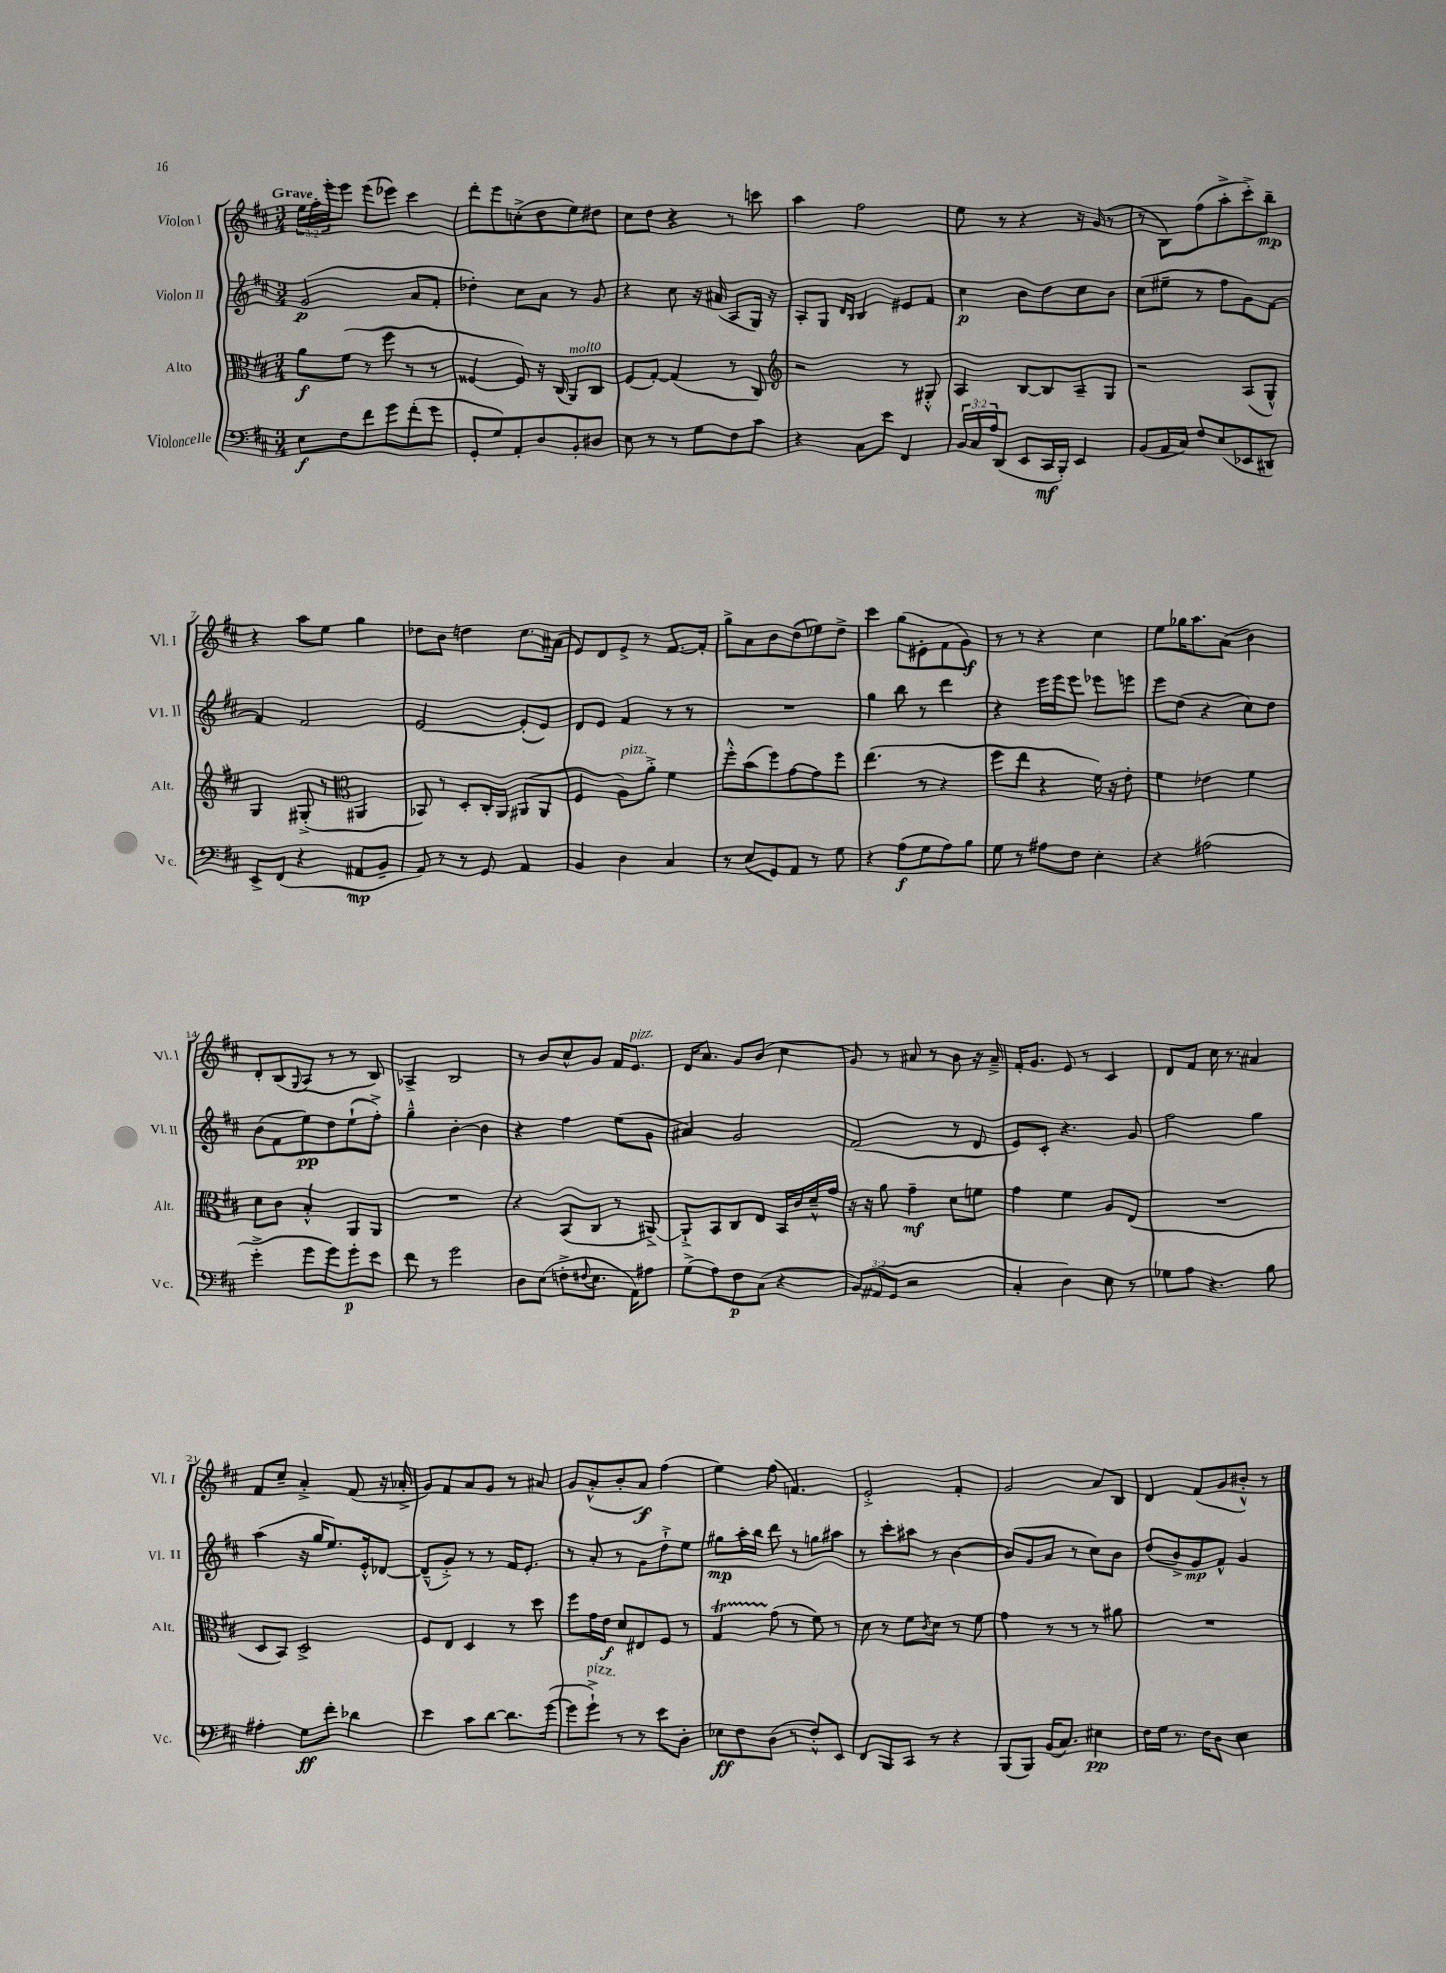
<<
\new StaffGroup <<
\new Staff = "s0" \with { instrumentName = "Violon I" shortInstrumentName = "Vl. I" } {
    \clef treble \key d \major \numericTimeSignature \time 3/4 \override Staff.TupletNumber.text = #tuplet-number::calc-fraction-text \tempo "Grave"
    \tuplet 3/2 { e''16 fis''16-. e'''16-. } e'''8 e'''8( ees'''8) cis'''4 |
    d'''8-. e'''8 c''8-.->( d''8 e''8) dis''8 |
    cis''8 d''8 r4 r8 c'''8 |
    a''4 fis''2 |
    e''8 r8 r4 r16 g'16( r8 |
    r8 b8) fis''8( a''8-.-> cis'''8-.->) b''8--\mp |
    r4 a''8 e''8 g''4 |
    des''8 b'8 d''4 cis''8. ais'16( |
    e'8) d'8 e'8-> r8 fis'8.~ fis'16-. |
    g''8-> a'8 b'8 d''8( ees''8) d''8-> |
    cis'''4 g''8( eis'8-. fis'8 g'8\f) |
    r8 r8 r4 cis''4 |
    e''8 ges''16 a''8. a'8( b'4) |
    d'8-. b8( \appoggiatura { g8 } a8 r8 r8 b8) |
    aes4-> b2 |
    r8 b'8 cis''8-^ g'8 fis'16 e'8.^\markup { \italic "pizz." } |
    d'16 a'8. g'8 b'8( cis''4 |
    g'8) r8 ais'8 r8 b'8 r16 ais'16---> |
    fis'16-. g'8. e'8 r8 cis'4 |
    d'8 fis'8 cis''16 r8. ais'4 |
    fis'8 cis''8-- a'4-.-> fis'8( r16 aes'16-.-> |
    g'8) fis'8 a'8 g'8 r8 ais'8 |
    g'8 a'8-.-^( b'8-. a'8\f) fis''4( |
    e''4) fis''8( f'4.) |
    e'2-.-> fis'4-. |
    g'2 a'8 b8 |
    d'4 fis'8( g'8 bis'8-.-^) r8 \bar "|." |
}
\new Staff = "s1" \with { instrumentName = "Violon II" shortInstrumentName = "Vl. II" } {
    \clef treble \key d \major \numericTimeSignature \time 3/4
    g'2\p( a'8 fis'8-. |
    des''4-.) cis''8 a'8 r8 g'8 |
    r4 cis''8 r16 ais'16( a8 g16) r16 |
    a8-. g8 \grace { d'16 b16 } b4 eis'8 fis'8 |
    cis''4\p b'8 d''8 cis''8 b'8 |
    cis''8( eis''8-- r8 fis''8 g'8) fis'8~ |
    fis'4 fis'2 |
    e'2~ e'8-.( e'8) |
    d'8 e'8 fis'4 r8 r8 |
    R2. |
    g''4 b''8 r8 d'''4 |
    r4 e'''16 e'''16 e'''8 ees'''8 e'''8 |
    e'''8 d''8( r4 cis''8) d''8 |
    b'8( fis'8 e''8\pp) d''8 e''8-!( fis''8-.->) |
    g''4---^ b'4~-. b'4 |
    r4 fis''4 e''8( g'8 |
    ais'4) g'2 |
    fis'2( r8 d'8 |
    e'8) cis'8-. r4. g'8 |
    fis''2 g''4 |
    a''4( r16 g''16 e''8.) e'16-.-^ des'8~ |
    des'8---^( g'8-.->) r8 r8 fis'16 e'8.-. |
    r8 a'8-. r8 g'8 d''8-!-> e''8 |
    gis''8\mp a''16-. b''16 d'''8 r8 g''8 ais''8 |
    r8 cis'''8-. ais''8 r8 b'4~ |
    b'8( g'8 a'8 r8 cis''8) b'8 |
    d''8( b'8->) g'8\mp fis'8-^ g'4 \bar "|." |
}
\new Staff = "s2" \with { instrumentName = "Alto" shortInstrumentName = "Alt." } {
    \clef alto \key d \major \numericTimeSignature \time 3/4
    a'8\f fis'8( r8 fis''8 r8 r8 |
    fisis4~ fisis8) r16 cis16( a,8^\markup { \italic "molto" }) cis8 |
    fis8( g8~-.) g4( r8 cis8) |
    \clef treble r2 r8 gis8-.-^ |
    a4 b8~ b8 a8-- g8 |
    r2 a8( g8-^) |
    g4 gis8-.->( r8 \clef alto ais,4 |
    bes,8) r8 d8-. cis16-. a,16 ais,8( ais,8 |
    fis4 a8^\markup { \italic "pizz." }) a'8-.-> fis'4 |
    fis''8-.-^ b'8( fis''8) g'8~ g'8 fis''8 |
    e''4.( r8 r4 |
    fis''8 e''8 r4 fis'16) r16 e'8-. |
    fis'4 ees'4 fis'4 |
    d'8 cis'8 b4-.-^ a,8 a,8 |
    R2. |
    r4 b,8( cis8 r8 ais,8~->) |
    ais,8-!-> b,8 cis8 e8 b,16 cis'16 d'16---^ g'16 |
    r16 r16 a'8 g'4--\mf d'8 f'8 |
    g'4 fis'4 a8 e8( |
    R2. |
    d8 b,8) d2-> |
    fis8 e8 d4 r8 d''8 |
    fis''8 g'16 e'16\f d'8 eis8 fis8 r8 |
    g4\startTrillSpan g'8\stopTrillSpan( r8 fis'8) r8 |
    d'8 r8 fis'8 \acciaccatura { cis'8 } d'8 r8 fis'8 |
    g'4 r8 r8 r8 ais'8 |
    R2. \bar "|." |
}
\new Staff = "s3" \with { instrumentName = "Violoncelle" shortInstrumentName = "Vc." } {
    \clef bass \key d \major \numericTimeSignature \time 3/4 \override Staff.TupletNumber.text = #tuplet-number::calc-fraction-text
    e8\f fis8 fis'8 g'8 fis'8-.( g'8 |
    g,8-. g8) a,8-. d8 b,8-. dis8 |
    e8 r8 r8 g8 fis8 cis'8 |
    r4 cis8 e'8 fis,4 |
    \tuplet 3/2 { b,16 cis16 a16 } d,8( e,8 cis,16\mf b,,16-.) e,4 |
    b,8( a,16 cis16) fis8 e8( ees,8 dis,8) |
    e,8-> fis,8( r4 ais,8\mp b,8-- |
    a,8) r8 r8 g,8 a,4 |
    b,4 d4 cis4 |
    r8 e8( g,8) a,8 r8 g8 |
    r4 a8\f( g8 a8) b8 |
    g8 r8 ais8 fis8 e4-. |
    r4 ais2( |
    g'4-.-> g'8 g'8) g'8-.\p e'8 |
    fis'8 r8 g'2 |
    d8 e8( f8-.-> \appoggiatura { fis8 } e8. a,16) ais8 |
    g8->( a8) fis8\p cis8( r4 |
    \tuplet 3/2 { b,8) ais,8( g,8 } r2 |
    cis4-. d4) e8 r8 |
    ges8 a8 r4. b8 |
    ais4-. g8\ff fis'8-. des'4 |
    e'4 cis'8 d'8~ d'8. g'16~( |
    g'8 g'8-!->^\markup { \italic "pizz." }) r8 r8 e'8 d8-. |
    ees8\ff fis8 d8( r8 fis8-.-^) e,8 |
    fis,8 b,,8 cis,8 r8 r4 |
    b,,8( b,,8) b,16( cis8.) eis4\pp |
    fis16 g16 r8. fis16 d8 e4 \bar "|." |
}
>>
>>
